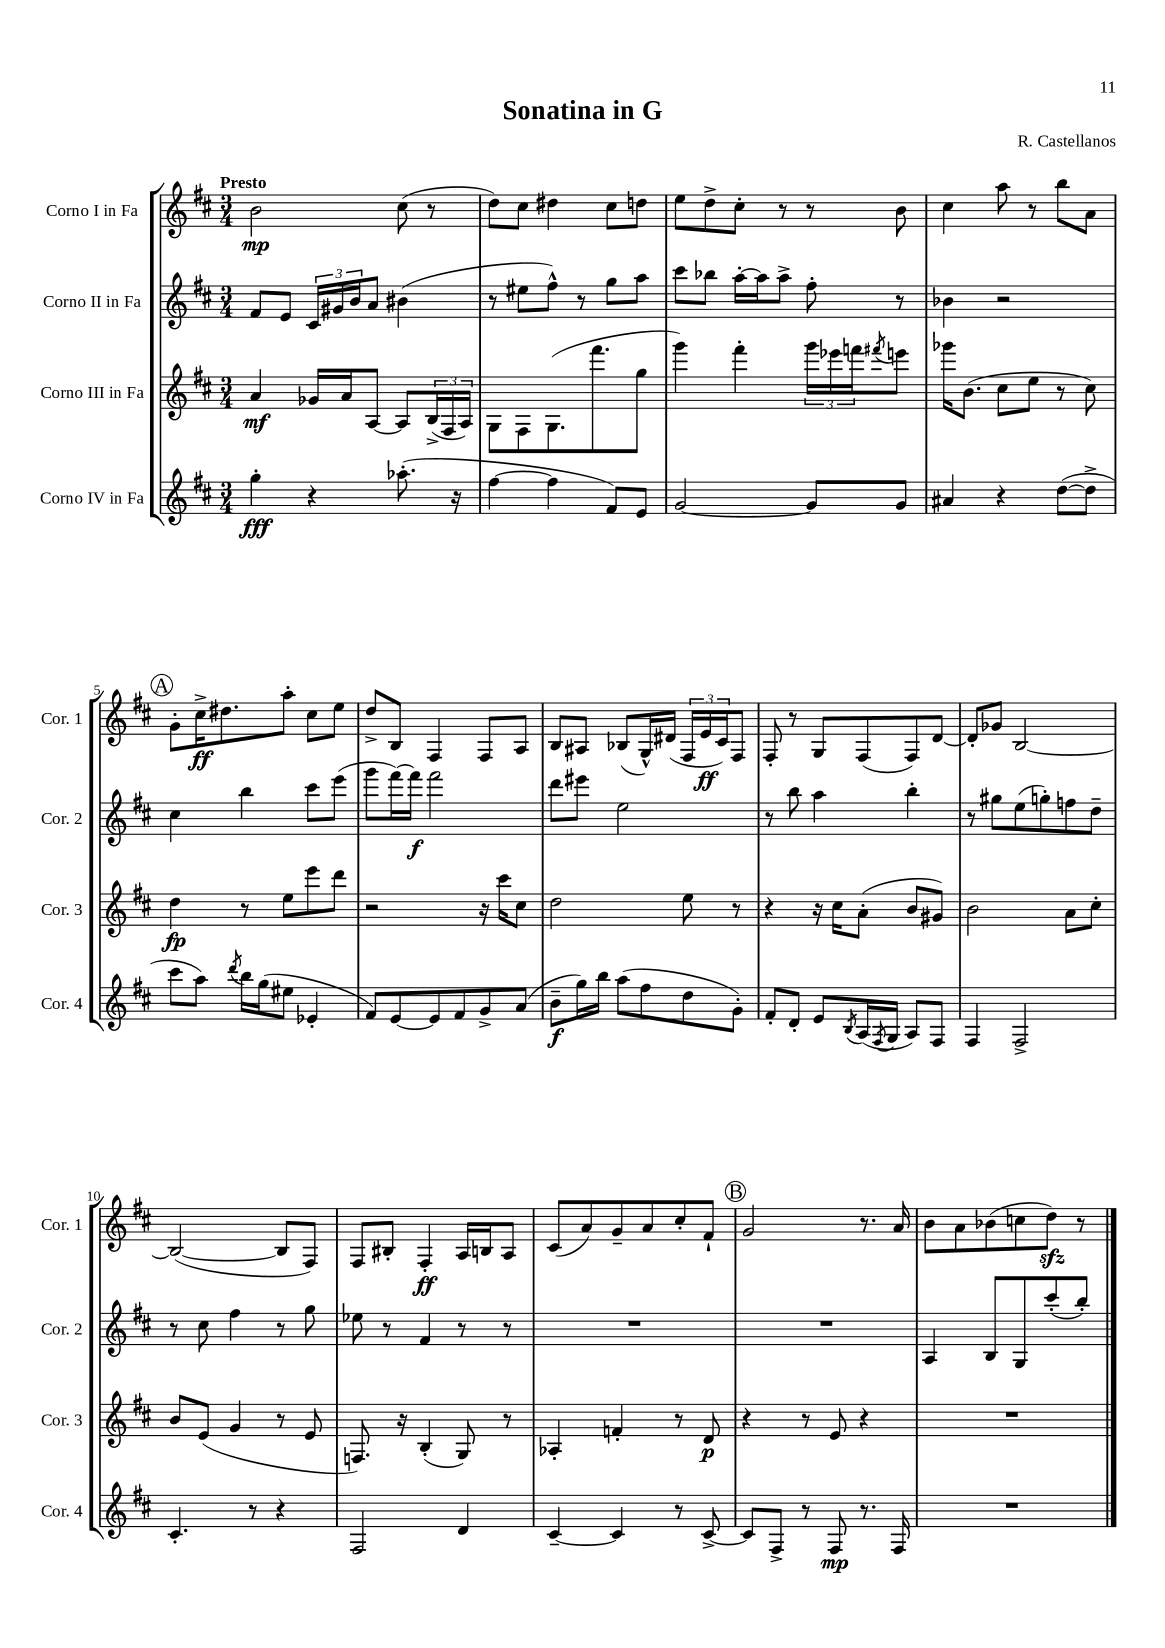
\header { title = "Sonatina in G" composer = "R. Castellanos" }
<<
\new StaffGroup <<
\new Staff = "s0" \with { instrumentName = "Corno I in Fa" shortInstrumentName = "Cor. 1" } {
    \clef treble \key d \major \numericTimeSignature \time 3/4 \tempo "Presto"
    b'2\mp cis''8( r8 |
    d''8) cis''8 dis''4 cis''8 d''8 |
    e''8 d''8-> cis''8-. r8 r8 b'8 |
    cis''4 a''8 r8 b''8 a'8 |
    \mark \markup { \circle "A" } g'8-. cis''16->\ff dis''8. a''8-. cis''8 e''8 |
    d''8-> b8 fis4 fis8 a8 |
    b8 ais8 bes8( g16-^) dis'16( \tuplet 3/2 { fis16 e'16\ff cis'16) } fis8 |
    fis8-. r8 g8 fis8( fis8) d'8~ |
    d'8-. ges'8 b2~ |
    b2~( b8 fis8) |
    fis8 bis8-. fis4-.\ff a16 b16 a8 |
    cis'8( a'8) g'8-- a'8 cis''8-. fis'8-! |
    \mark \markup { \circle "B" } g'2 r8. a'16 |
    b'8 a'8 bes'8( c''8 d''8\sfz) r8 \bar "|." |
}
\new Staff = "s1" \with { instrumentName = "Corno II in Fa" shortInstrumentName = "Cor. 2" } {
    \clef treble \key d \major \numericTimeSignature \time 3/4
    fis'8 e'8 \tuplet 3/2 { cis'16 gis'16 b'16 } a'8 bis'4( |
    r8 eis''8 fis''8-^) r8 g''8 a''8 |
    cis'''8 bes''8 a''16~-. a''16 a''8-> fis''8-. r8 |
    bes'4 r2 |
    \mark \markup { \circle "A" } cis''4 b''4 cis'''8 e'''8( |
    g'''8 fis'''16~) fis'''16\f fis'''2 |
    d'''8 eis'''8 e''2 |
    r8 b''8 a''4 b''4-. |
    r8 gis''8 e''8( g''8-.) f''8 d''8-- |
    r8 cis''8 fis''4 r8 g''8 |
    ees''8 r8 fis'4 r8 r8 |
    R2. |
    \mark \markup { \circle "B" } R2. |
    a4 b8 g8 cis'''8-.( b''8-.) \bar "|." |
}
\new Staff = "s2" \with { instrumentName = "Corno III in Fa" shortInstrumentName = "Cor. 3" } {
    \clef treble \key d \major \numericTimeSignature \time 3/4
    a'4\mf ges'16 a'16 a8~ a8 \tuplet 3/2 { b16->( fis16 a16) } |
    g8 fis8 g8.( fis'''8. g''8 |
    g'''4) fis'''4-. \tuplet 3/2 { g'''16 ees'''16 f'''16 } \acciaccatura { fis'''8 } e'''8 |
    ges'''16 b'8.( cis''8 e''8 r8 cis''8) |
    \mark \markup { \circle "A" } d''4\fp r8 e''8 e'''8 d'''8 |
    r2 r16 cis'''16 cis''8 |
    d''2 e''8 r8 |
    r4 r16 cis''16 a'8-.( b'8 gis'8) |
    b'2 a'8 cis''8-. |
    b'8 e'8( g'4 r8 e'8 |
    f8.) r16 b4-.( g8) r8 |
    aes4-. f'4-. r8 d'8\p |
    \mark \markup { \circle "B" } r4 r8 e'8 r4 |
    R2. \bar "|." |
}
\new Staff = "s3" \with { instrumentName = "Corno IV in Fa" shortInstrumentName = "Cor. 4" } {
    \clef treble \key d \major \numericTimeSignature \time 3/4
    g''4-.\fff r4 aes''8.-.( r16 |
    fis''4~ fis''4 fis'8) e'8 |
    g'2~ g'8 g'8 |
    ais'4 r4 d''8~( d''8-> |
    \mark \markup { \circle "A" } cis'''8 a''8) \acciaccatura { d'''8 } b''16 g''16( eis''8 ees'4-. |
    fis'8) e'8~ e'8 fis'8 g'8-> a'8( |
    b'8--\f g''16) b''16 a''8( fis''8 d''8 g'8-.) |
    fis'8-. d'8-. e'8 \acciaccatura { b8 } a16( \acciaccatura { fis8 } g16 a8) fis8 |
    fis4 fis2-> |
    cis'4.-. r8 r4 |
    fis2 d'4 |
    cis'4~-- cis'4 r8 cis'8~-> |
    \mark \markup { \circle "B" } cis'8 fis8-> r8 fis8\mp r8. fis16 |
    R2. \bar "|." |
}
>>
>>
